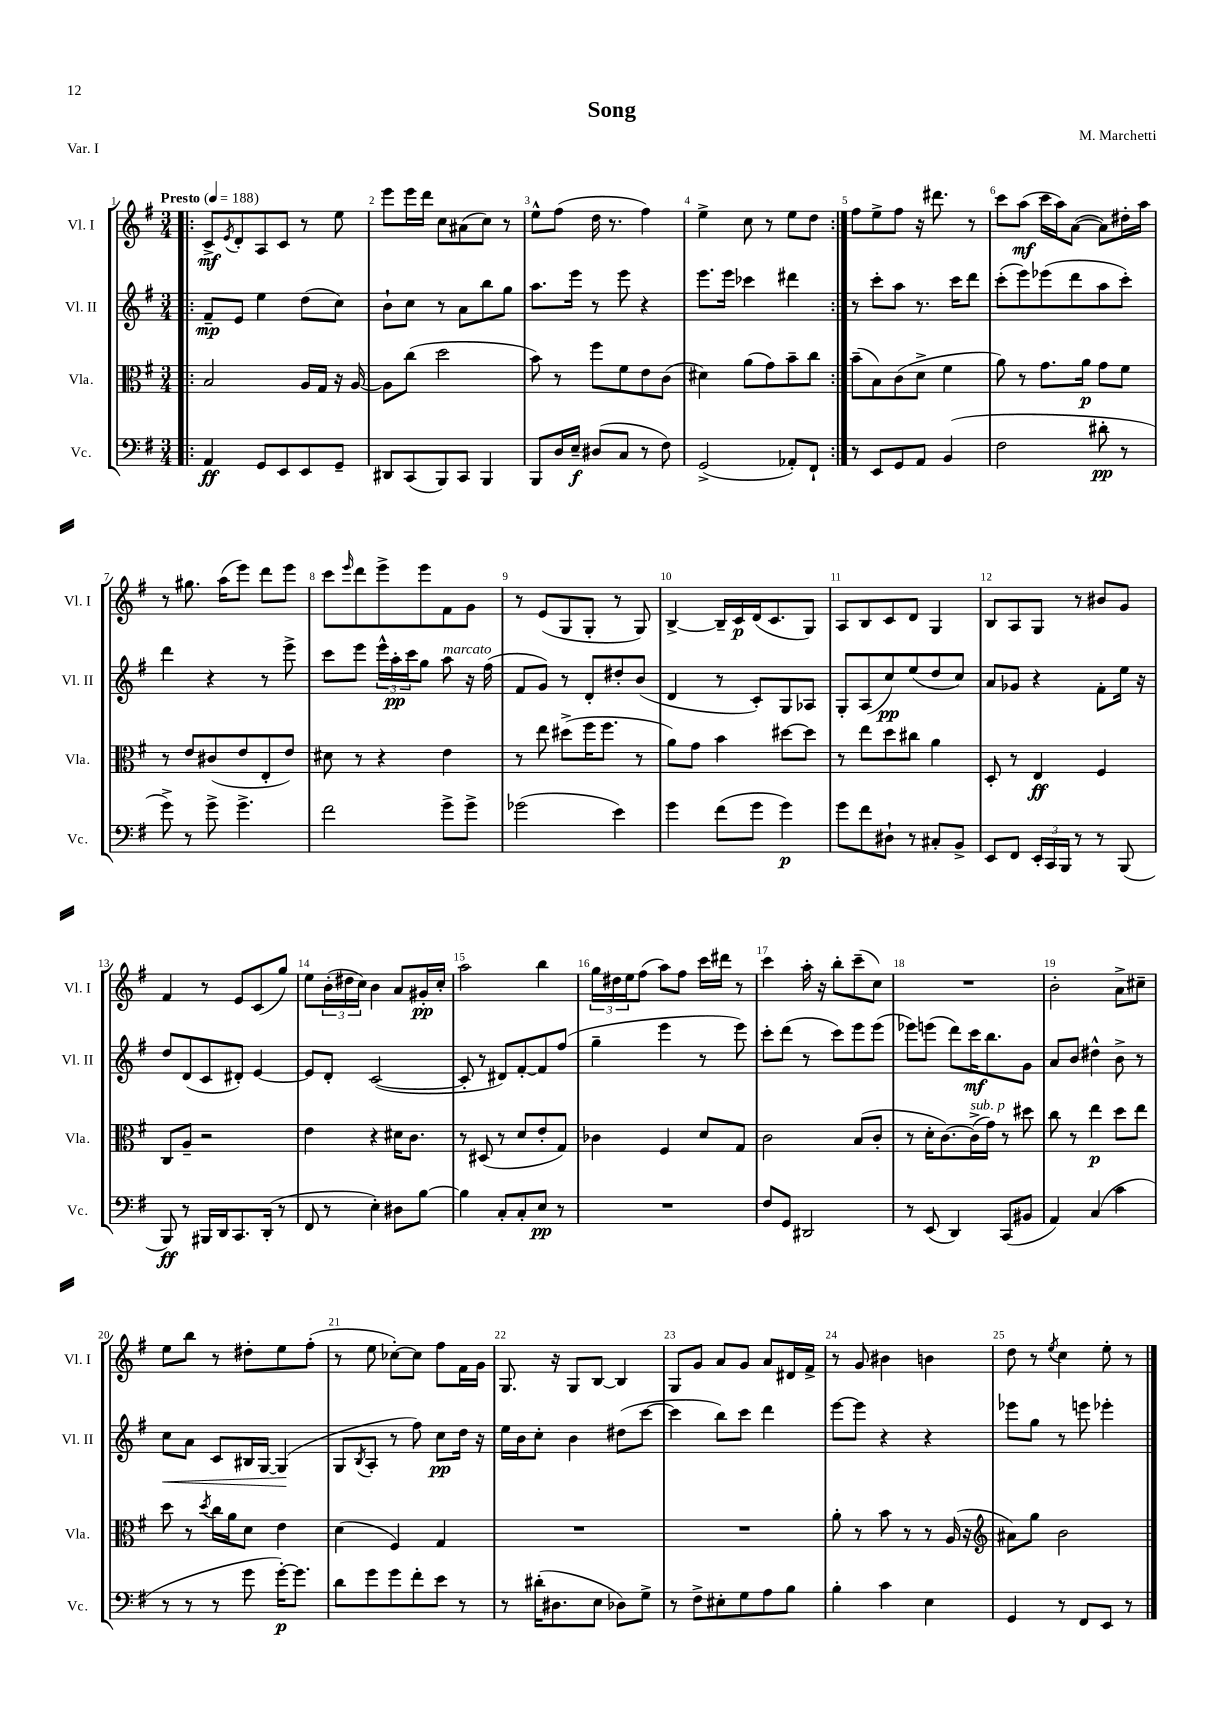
\header { title = "Song" composer = "M. Marchetti" piece = "Var. I" }
<<
\new StaffGroup <<
\new Staff = "s0" \with { instrumentName = "Vl. I" shortInstrumentName = "Vl. I" } {
    \clef treble \key g \major \numericTimeSignature \time 3/4 \tempo "Presto" 4 = 188
    \repeat volta 2 { \bar ".|:" c'8->\mf \acciaccatura { e'8 } d'8-. a8 c'8 r8 e''8 |
    e'''8 e'''16 d'''16 c''8 ais'8( c''8) r8 |
    e''8-^ fis''8( d''16 r8. fis''4) |
    e''4-> c''8 r8 e''8 d''8 | }
    fis''8 e''8-> fis''8 r16 dis'''8. r8 |
    c'''8 a''8\mf( c'''16 a''16) a'8~( a'8) dis''16-. a''16 |
    r8 gis''8. a''16( e'''8) d'''8 e'''8 |
    c'''8 \grace { e'''16 } d'''8 e'''8-> e'''8 fis'8 g'8 |
    r8 e'8( g8 g8-. r8 g8) |
    b4~-> b16-- c'16\p d'16( c'8. g8) |
    a8 b8 c'8 d'8 g4 |
    b8 a8 g8 r8 bis'8 g'8 |
    fis'4 r8 e'8 c'8( g''8) |
    e''8 \tuplet 3/2 { b'16-.( dis''16 c''16) } b'4 a'8 gis'16-.\pp c''16-. |
    a''2 b''4 |
    \tuplet 3/2 { g''16 dis''16 e''16 } fis''8( a''8) fis''8 c'''16 dis'''16 r8 |
    c'''4 a''16-. r16 b''8-. c'''8--( c''8) |
    R2. |
    b'2-. a'8-> cis''8-- |
    e''8 b''8 r8 dis''8-. e''8 fis''8-.( |
    r8 e''8 ces''8~-.) ces''8 fis''8 fis'16 g'16 |
    g8. r16 g8 b8~ b4 |
    g8 g'8 a'8 g'8 a'8 dis'16 fis'16-> |
    r8 g'8 bis'4 b'4 |
    d''8 r8 \acciaccatura { e''8 } c''4 e''8-. r8 \bar "|." |
}
\new Staff = "s1" \with { instrumentName = "Vl. II" shortInstrumentName = "Vl. II" } {
    \clef treble \key g \major \numericTimeSignature \time 3/4
    \repeat volta 2 { \bar ".|:" fis'8--\mp e'8 e''4 d''8( c''8) |
    b'8-! c''8 r8 a'8 b''8 g''8 |
    a''8. e'''16 r8 e'''8 r4 |
    e'''8. e'''16 ces'''4 dis'''4 | }
    r8 c'''8-. a''8 r8. c'''16 d'''8 |
    c'''8-.( e'''8) ees'''8( d'''8 a''8 c'''8-.) |
    d'''4 r4 r8 e'''8-> |
    c'''8 e'''8 \tuplet 3/2 { e'''16-^ a''16-.\pp c'''16 } g''8 a''8^\markup { \italic "marcato" } r16 fis''16( |
    fis'8 g'8) r8 d'8-. dis''8-. b'8( |
    d'4 r8 c'8-.) g8 aes8 |
    g8-. a8( c''8\pp) e''8( d''8 c''8) |
    a'8 ges'8 r4 fis'8-. e''16 r16 |
    d''8 d'8( c'8 dis'8-.) e'4~ |
    e'8 d'8-. c'2~( |
    c'8-. r8 dis'8) fis'8~-. fis'8 fis''8( |
    g''4-- e'''4 r8 e'''8) |
    c'''8-. d'''8( r8 c'''8) e'''8 e'''8( |
    ees'''8) e'''8( d'''8) c'''16\mf b''8. g'8 |
    a'8 b'8 dis''4-^ b'8-> r8 |
    c''8\< a'8 c'8 bis16 g16~ g4\!( |
    g8 \acciaccatura { b8 } a8-. r8 fis''8) c''8\pp d''16 r16 |
    e''16 b'16 c''8-. b'4 dis''8( c'''8~ |
    c'''4 b''8) c'''8 d'''4 |
    e'''8~ e'''8 r4 r4 |
    ees'''8 g''8 r8 e'''8 ees'''4-. \bar "|." |
}
\new Staff = "s2" \with { instrumentName = "Vla." shortInstrumentName = "Vla." } {
    \clef alto \key g \major \numericTimeSignature \time 3/4
    \repeat volta 2 { \bar ".|:" b2 a16 g16 r16 a16~ |
    a8 c''8( d''2 |
    b'8) r8 fis''8 fis'8 e'8 c'8( |
    dis'4) a'8( g'8) b'8-- c''8 | }
    b'8--( b8) c'8( d'8-> fis'4 |
    a'8) r8 g'8. a'16\p g'8 fis'8 |
    r8 e'8 cis'8( e'8 e8-. e'8) |
    dis'8 r8 r4 e'4 |
    r8 e''8 dis''8->( fis''16 fis''8. r8 |
    a'8) g'8 b'4 dis''8~ dis''8 |
    r8 e''8 d''8 cis''8 a'4 |
    d8-. r8 e4\ff fis4 |
    c8 a8-- r2 |
    e'4 r4 dis'16 c'8. |
    r8 dis8( r8 d'8 e'8-. g8) |
    ces'4 fis4 d'8 g8 |
    c'2 b8( c'8-. |
    r8 d'16-. c'8.~) c'16->^\markup { \italic "sub. p" }( g'16) r8 dis''8 |
    c''8 r8 e''4\p d''8 e''8 |
    d''8 r8 \acciaccatura { d''8 } c''16 a'16 d'8 e'4 |
    d'4( fis4) g4 |
    R2. |
    R2. |
    a'8-. r8 b'8 r8 r8 a16( r16 |
    \clef treble ais'8) g''8 b'2 \bar "|." |
}
\new Staff = "s3" \with { instrumentName = "Vc." shortInstrumentName = "Vc." } {
    \clef bass \key g \major \numericTimeSignature \time 3/4
    \repeat volta 2 { \bar ".|:" a,4\ff g,8 e,8 e,8 g,8-- |
    dis,8 c,8( b,,8) c,8 b,,4 |
    b,,8 d16 e16--\f dis8( c8 r8 fis8) |
    g,2->( aes,8-.) fis,8-! | }
    r8 e,8 g,8 a,8 b,4( |
    fis2 dis'8-.\pp r8 |
    g'8->) r8 g'8-> g'4.-> |
    fis'2 g'8-> g'8-> |
    ges'2( e'4) |
    g'4 fis'8( g'8 g'4\p) |
    g'8 fis'8 dis8-! r8 cis8-. b,8-> |
    e,8 fis,8 \tuplet 3/2 { e,16-. c,16 b,,16 } r8 r8 b,,8( |
    b,,8\ff) r8 bis,,16 d,16 c,8. d,16-.( r8 |
    fis,8 r8 e4-.) dis8 b8~ |
    b4 c8-. c8-. e8\pp r8 |
    R2. |
    fis8 g,8 dis,2 |
    r8 e,8( d,4) c,8( bis,8 |
    a,4) c4( c'4 |
    r8 r8 r8 g'8 g'16~-.\p) g'8. |
    d'8 g'8 g'8 fis'8-. e'8 r8 |
    r8 dis'16-.( dis8. e8 des8) g8-> |
    r8 fis8-> eis8-. g8 a8 b8 |
    b4-. c'4 e4 |
    g,4 r8 fis,8 e,8 r8 \bar "|." |
}
>>
>>
\layout { \context { \Score \override BarNumber.break-visibility = ##(#f #t #t) barNumberVisibility = #all-bar-numbers-visible } }
